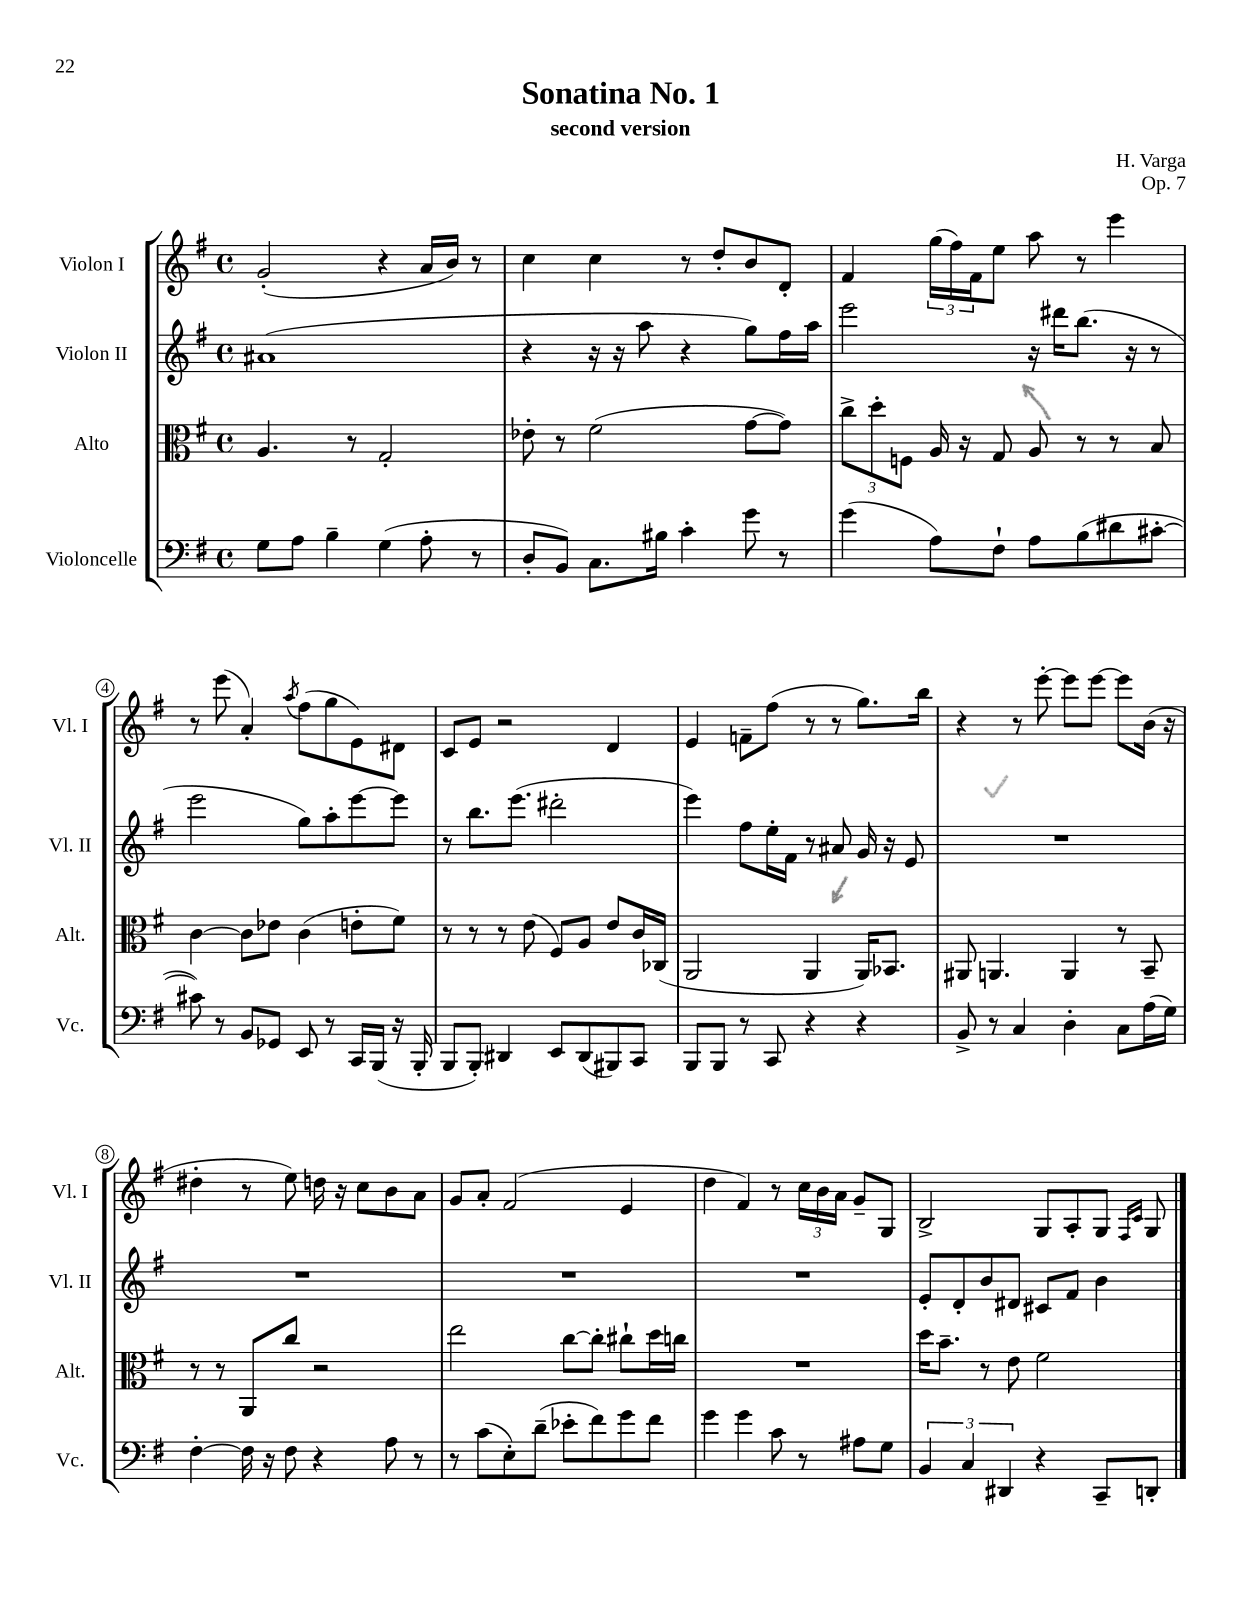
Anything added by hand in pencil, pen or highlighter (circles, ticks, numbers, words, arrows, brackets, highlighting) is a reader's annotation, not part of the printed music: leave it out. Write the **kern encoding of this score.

**kern	**kern	**kern	**kern
*part4	*part3	*part2	*part1
*staff4	*staff3	*staff2	*staff1
*I"Violoncelle	*I"Alto	*I"Violon II	*I"Violon I
*I'Vc.	*I'Alt.	*I'Vl. II	*I'Vl. I
*clefF4	*clefC3	*clefG2	*clefG2
*k[f#]	*k[f#]	*k[f#]	*k[f#]
*M4/4	*M4/4	*M4/4	*M4/4
*met(c)	*met(c)	*met(c)	*met(c)
=1	=1	=1	=1
8G\L	4.A/	(1a#X	(2g'/
8A\J	.	.	.
4B~\	.	.	.
.	8r	.	.
(4G\	2G'/	.	4r
8A'\	.	.	16a/LL
.	.	.	16b/JJ)
8r	.	.	8r
=2	=2	=2	=2
8D'/L	8e-X'\	4r	4cc\
8BB/J)	8r	.	.
8.C\L	(2f#\	16r	4cc\
.	.	16r	.
.	.	8aa\	.
16B#X\Jk	.	.	.
4c'\	.	4r	8r
.	.	.	8dd'/L
8g\	[8g\L	8gg\L)	8b/
8r	8g\J])	16ff#\L	8d'/J
.	.	16aa\JJ	.
=3	=3	=3	=3
(4g\	12cc^\L	2eee\	4f#/
.	12dd'\	.	.
.	12Fn\J	.	.
8A\L)	16A/	.	(24gg\LL
.	.	.	24ff#\)
.	16r	.	.
.	.	.	24f#\J
8F#`\J	8G/	.	8ee\J
8A\L	8A/	16r	8aa\
.	.	16ddd#X\KL	.
(8B\	8r	(8.bb\J	8r
8d#X\	8r	.	4eee\
.	.	16r	.
[8c#X'\J	8B/	8r	.
!!LO:LB:g=z
=4	=4	=4	=4
8c#X\])	[4c\	2eee\	8r
8r	.	.	(8eee\
8BB/L	8c\L]	.	4a'/)
8GG-X/J	8e-X\J	.	.
.	.	.	8qaa/
8EE/	(4c\	8gg\L)	(8ff#\L
8r	.	8aa'\	8gg\
16CC/LL	8en'\L	[8eee\	8e\)
(16BBB/JJ	.	.	.
16r	8f#\J)	8eee\J]	8d#X\J
16BBB'/	.	.	.
=5	=5	=5	=5
8BBB/L	8r	8r	8c/L
8BBB'/J)	8r	8.bb\L	8e/J
4DD#X/	8r	.	2r
.	.	(8.eee\J	.
.	(8e\	.	.
8EE/L	8F#/L)	2ddd#X'\	.
(8DD#/	8A/J	.	.
8BBB#X/)	8e/L	.	4d/
8CC/J	16c/L	.	.
.	(16C-X/JJ	.	.
=6	=6	=6	=6
8BBB/L	2AA/	4eee\)	4e/
8BBB/J	.	.	.
8r	.	8ff#\L	8fn~\L
8CC/	.	16ee'\L	(8ff#\J
.	.	16f#\JJ	.
4r	4AA/	8r	8r
.	.	8a#X/	8r
4r	16AA/KL)	16g/	8.gg\L)
.	8.BB-X/J	16r	.
.	.	8e/	.
.	.	.	16bb\Jk
=7	=7	=7	=7
8BB^/	8AA#X/	1r	4r
8r	4.AAn/	.	.
4C/	.	.	8r
.	.	.	[8eee'\
4D'\	4AA/	.	8eee\L]
.	.	.	[8eee\J
8C\L	8r	.	8eee\L]
(16A\L	8BB~/	.	(16b\Jk
16G\JJ)	.	.	16r
!!LO:LB:g=z
=8	=8	=8	=8
[4F#'\	8r	1r	4dd#X'\
.	8r	.	.
16F#\]	8AA/L	.	8r
16r	.	.	.
8F#\	8cc/J	.	8ee\)
4r	2r	.	16ddn\
.	.	.	16r
.	.	.	8cc\L
8A\	.	.	8b\
8r	.	.	8a\J
=9	=9	=9	=9
8r	2ee\	1r	8g/L
(8c\L	.	.	8a'/J
8E'\)	.	.	(2f#/
(8d~\J	.	.	.
8e-X'\L	[8cc\L	.	.
8f#\)	8cc'\J]	.	.
8g\	8cc#X`\L	.	4e/
8f#\J	16dd\L	.	.
.	16ccn\JJ	.	.
=10	=10	=10	=10
4g\	1r	1r	4dd\
4g\	.	.	4f#/)
8c\	.	.	8r
8r	.	.	24cc\LL
.	.	.	24b\
.	.	.	24a\JJ
8A#X\L	.	.	8g~/L
8G\J	.	.	8G/J
=11	=11	=11	=11
6BB/	16dd\KL	8e'/L	2B^/
.	8.b~\J	.	.
.	.	8d'/	.
6C/	.	.	.
.	8r	8b/	.
6DD#X/	.	.	.
.	8e\	8d#X/J	.
4r	2f#\	8c#X/L	8G/L
.	.	8f#/J	8A'/
8CC~/L	.	4b\	8G/J
.	.	.	16qqF#/LL
.	.	.	16qqc/JJ
8DDn'/J	.	.	8G/
==	==	==	==
*-	*-	*-	*-
